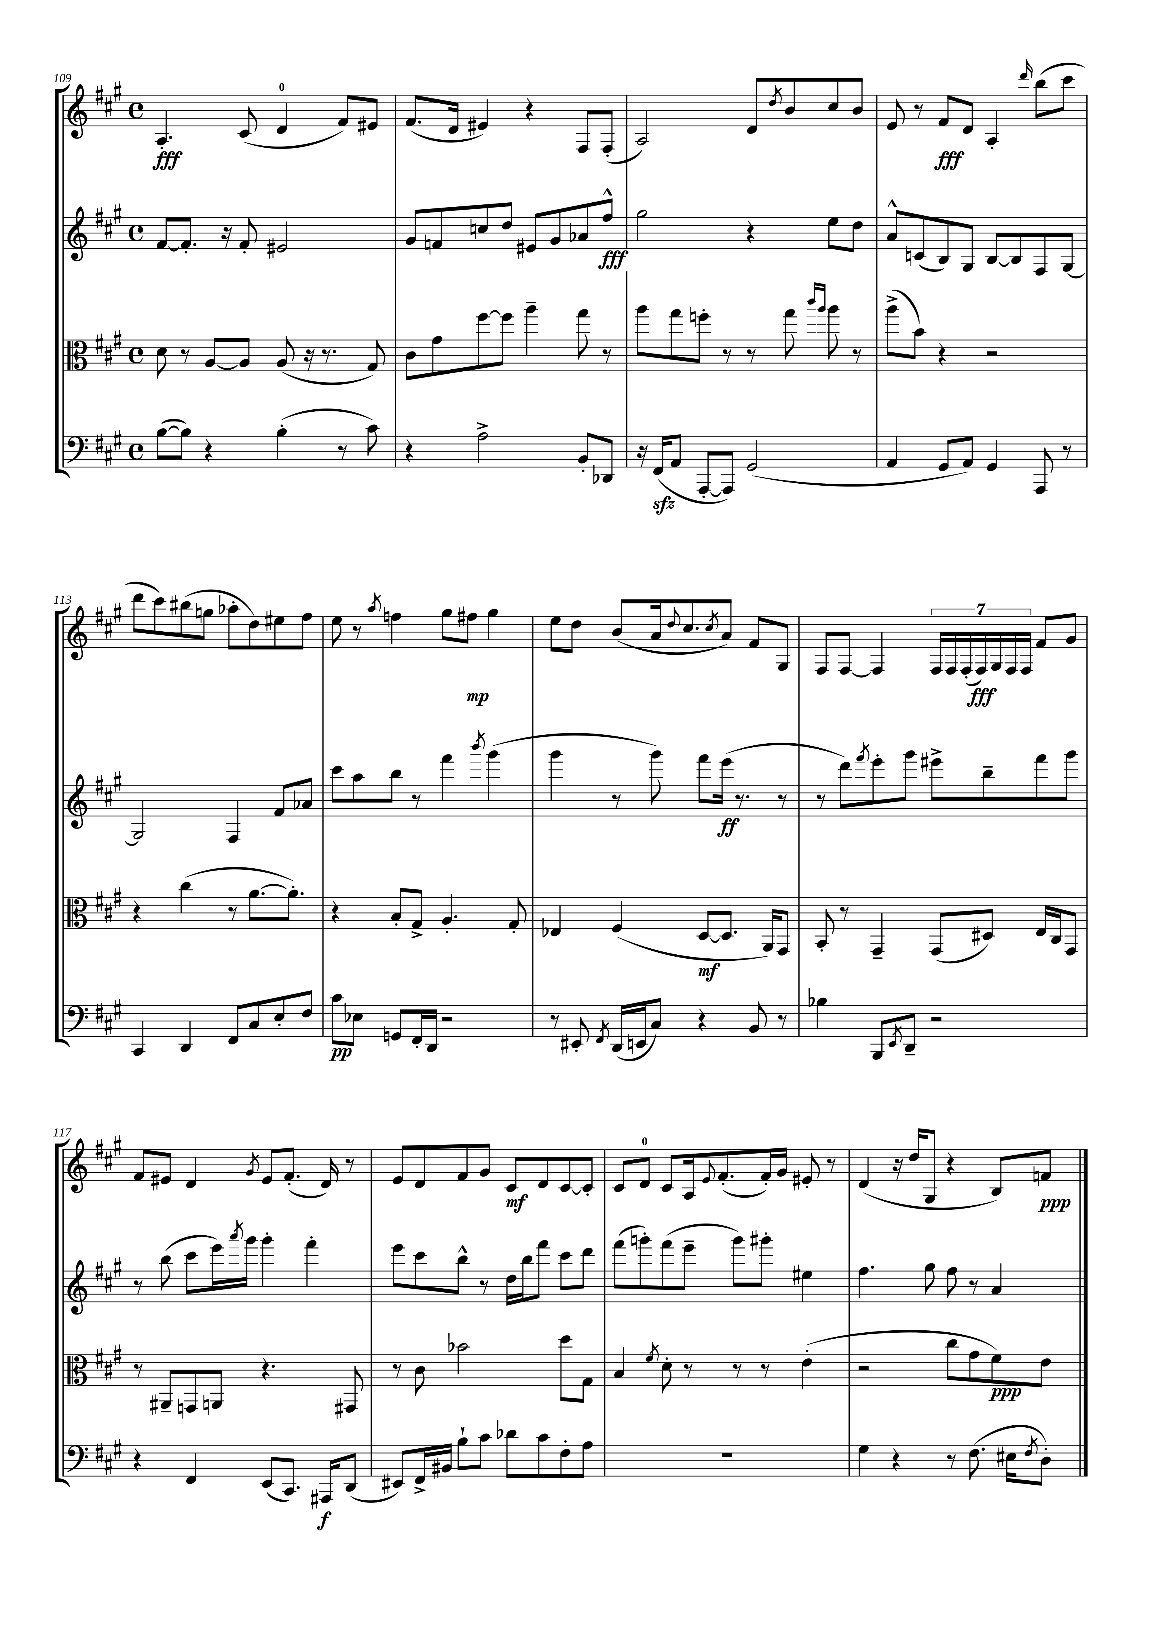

**kern	**dynam	**kern	**dynam	**kern	**dynam	**kern	**dynam
*part4	*part4	*part3	*part3	*part2	*part2	*part1	*part1
*staff4	*staff4	*staff3	*staff3	*staff2	*staff2	*staff1	*staff1
*clefF4	*	*clefC3	*	*clefG2	*	*clefG2	*
*k[f#c#g#]	*	*k[f#c#g#]	*	*k[f#c#g#]	*	*k[f#c#g#]	*
*M4/4	*	*M4/4	*	*M4/4	*	*M4/4	*
*met(c)	*	*met(c)	*	*met(c)	*	*met(c)	*
=109	=109	=109	=109	=109	=109	=109	=109
([8B\L	.	8d\	.	[8f#/L	.	4.A'/	fff
8B\J])	.	8r	.	8.f#'/J]	.	.	.
4r	.	[8A/L	.	.	.	.	.
.	.	.	.	16r	.	.	.
.	.	8A/J]	.	8f#'/	.	(8c#/	.
(4B'\	.	(8A/	.	2e#X/	.	4d/	.
.	.	16r	.	.	.	.	.
.	.	8.r	.	.	.	.	.
8r	.	.	.	.	.	8f#/L)	.
8c#\)	.	8G#/)	.	.	.	8e#X/J	.
=110	=110	=110	=110	=110	=110	=110	=110
4r	.	8c#\L	.	8g#/L	.	(8.f#/L	.
.	.	8g#\	.	8fn/	.	.	.
.	.	.	.	.	.	16d/Jk	.
2A^\	.	[8ff#\	.	8ccn/	.	4e#X/)	.
.	.	8ff#\J]	.	8dd/J	.	.	.
.	.	4aa~\	.	8e#X/L	.	4r	.
.	.	.	.	8g#/	.	.	.
8BB'/L	.	8gg#\	.	8a-X/	.	8F#/L	.
8DD-X/J	.	8r	.	8ff#^^/J	fff	(8F#'/J	.
=111	=111	=111	=111	=111	=111	=111	=111
16r	.	8aa\L	.	2gg#\	.	2A/)	.
(16FF#zz/KL	.	.	.	.	.	.	.
8AA/J	.	8gg#\	.	.	.	.	.
[8AAA'/L	.	8ffn'\J	.	.	.	.	.
8AAA/J])	.	8r	.	.	.	.	.
(2GG#/	.	8r	.	4r	.	8d/L	.
.	.	.	.	.	.	8qdd/	.
.	.	8gg#\	.	.	.	8b/	.
.	.	16qqccc#/LL	.	.	.	.	.
.	.	16qqaa/JJ	.	.	.	.	.
.	.	8aa\	.	8ee\L	.	8cc#/	.
.	.	8r	.	8dd\J	.	8b/J	.
=112	=112	=112	=112	=112	=112	=112	=112
4AA/	.	(8aa^\L	.	8a^^/L	.	8e/	.
.	.	8b\J)	.	(8cn/	.	8r	.
8GG#/L	.	4r	.	8B/)	.	8f#/L	fff
8AA/J)	.	.	.	8G#/J	.	8d/J	.
4GG#/	.	2r	.	[8B/L	.	4A'/	.
.	.	.	.	8B/]	.	.	.
.	.	.	.	.	.	16qqddd/	.
8AAA/	.	.	.	8F#/	.	(8bb\L	.
8r	.	.	.	[8G#/J	.	8ccc#\J	.
!!LO:LB:g=z
=113	=113	=113	=113	=113	=113	=113	=113
4CC#/	.	4r	.	2G#/]	.	8ddd\L	.
.	.	.	.	.	.	8ccc#\)	.
4DD/	.	(4cc#\	.	.	.	(8bb#X\	.
.	.	.	.	.	.	8ggn\J	.
8FF#/L	.	8r	.	4F#/	.	8aa-X'\L	.
8C#/	.	[8.a\L	.	.	.	8dd\)	.
8E'/	.	.	.	8f#/L	.	8ee#X\	.
.	.	8.a'\J])	.	.	.	.	.
8F#/J	.	.	.	8a-X/J	.	8ff#\J	.
=114	=114	=114	=114	=114	=114	=114	=114
8c#\L	pp	4r	.	8ccc#\L	.	8ee\	.
8E-X\J	.	.	.	8aa\	.	8r	.
.	.	.	.	.	.	8qaa/	.
8GGn/L	.	8B'/L	.	8bb\J	.	4ffn\	.
16FF#'/L	.	8G#^/J	.	8r	.	.	.
16DD/JJ	.	.	.	.	.	.	.
2r	.	4.A'/	.	4fff#\	.	8gg#\L	.
.	.	.	.	.	.	8ff#X\J	mp
.	.	.	.	8qbbb/	.	.	.
.	.	.	.	(4ggg#\	.	4gg#\	.
.	.	8G#'/	.	.	.	.	.
=115	=115	=115	=115	=115	=115	=115	=115
8r	.	4E-X/	.	4ggg#\	.	8ee\L	.
8EE#X'/	.	.	.	.	.	8dd\J	.
8qFF#/	.	.	.	.	.	.	.
(16DD/LL	.	(4F#/	.	8r	.	(8b/L	.
16EEn/J	.	.	.	.	.	.	.
8C#/J)	.	.	.	8ggg#\)	.	16a/k	.
.	.	.	.	.	.	8qqdd/	.
.	.	.	.	.	.	8.cc#/	.
4r	.	[8D/L	mf	8fff#\L	.	.	.
.	.	.	.	.	.	8qcc#/	.
.	.	8.D/J]	.	(16eee\Jk	ff	8a/J)	.
.	.	.	.	8.r	.	.	.
8BB/	.	.	.	.	.	8f#/L	.
.	.	16AA/KL)	.	.	.	.	.
8r	.	8GG#/J	.	8r	.	8G#/J	.
=116	=116	=116	=116	=116	=116	=116	=116
4B-X\	.	8BB'/	.	8r	.	8F#/L	.
.	.	8r	.	8ddd\L)	.	[8F#/J	.
.	.	.	.	8qfff#/	.	.	.
8BBB/L	.	4GG#~/	.	8eee'\	.	4F#/]	.
8qEE/	.	.	.	.	.	.	.
8DD~/J	.	.	.	8ggg#\J	.	.	.
2r	.	(8GG#/L	.	8eee#X^\L	.	28F#/LL	.
.	.	.	.	.	.	28F#/	.
.	.	.	.	.	.	(28F#'/	.
.	.	.	.	.	.	28F#/)	fff
.	.	8D#X/J)	.	8bb~\	.	.	.
.	.	.	.	.	.	28G#/	.
.	.	.	.	.	.	28F#/	.
.	.	.	.	.	.	28F#/JJ	.
.	.	16E/LL	.	8fff#\	.	8f#/L	.
.	.	16C#/J	.	.	.	.	.
.	.	8GG#/J	.	8ggg#\J	.	8g#/J	.
!!LO:LB:g=z
=117	=117	=117	=117	=117	=117	=117	=117
4r	.	8r	.	8r	.	8f#/L	.
.	.	8AA#X~/L	.	(8bb\	.	8e#X/J	.
4FF#/	.	8GGn/	.	8ccc#\L	.	4d/	.
.	.	8AAn/J	.	16eee\L)	.	.	.
.	.	.	.	8qaaa/	.	.	.
.	.	.	.	16ggg#\JJ	.	.	.
.	.	.	.	.	.	8qg#/	.
(8EE/L	.	4.r	.	4ggg#'\	.	8e#/L	.
8.CC#/J)	.	.	.	.	.	(8.f#'/J	.
.	.	.	.	4fff#'\	.	.	.
16AAA#X/KL	f	.	.	.	.	16d/)	.
(8DD/J	.	8GG#X/	.	.	.	8r	.
=118	=118	=118	=118	=118	=118	=118	=118
8EE#X/L)	.	8r	.	8eee\L	.	8e/L	.
16FF#^/L	.	8c#\	.	8ccc#\	.	8d/	.
16BB#X/JJ	.	.	.	.	.	.	.
8B`\L	.	2b-X\	.	8bb^^\J	.	8f#/	.
8c#\J	.	.	.	8r	.	8g#/J	.
8d-X\L	.	.	.	16dd\LL	.	8c#/L	mf
.	.	.	.	16bb\J	.	.	.
8c#\	.	.	.	8fff#\J	.	8d/	.
8F#'\	.	8dd\L	.	8ccc#\L	.	[8c#/	.
8A\J	.	8G#\J	.	8ddd\J	.	8c#'/J]	.
=119	=119	=119	=119	=119	=119	=119	=119
1r	.	4B/	.	(8fff#\L	.	8c#/L	.
.	.	.	.	8gggn'\)	.	8d/J	.
.	.	8qf#/	.	.	.	.	.
.	.	8d'\	.	(8fff#\	.	8c#/L	.
.	.	8r	.	8eee~\J	.	16A/k	.
.	.	.	.	.	.	8qqe/	.
.	.	.	.	.	.	(8.f#'/	.
.	.	8r	.	8ggg\L)	.	.	.
.	.	8r	.	8ggg#X'\J	.	16f#'/L)	.
.	.	.	.	.	.	16g#/JJ	.
.	.	(4e'\	.	4ee#X\	.	8e#X'/	.
.	.	.	.	.	.	8r	.
=120	=120	=120	=120	=120	=120	=120	=120
4G#\	.	2r	.	4.ff#\	.	(4d/	.
4r	.	.	.	.	.	16r	.
.	.	.	.	.	.	16dd/KL	.
.	.	.	.	8gg#\	.	8G#/J	.
8r	.	8cc#\L	.	8ff#\	.	4r	.
(8.F#\	.	8g#\	.	8r	.	.	.
.	.	8f#\)	ppp	4a/	.	8B/L)	.
16E#X\KL	.	.	.	.	.	.	.
8qF#/	.	.	.	.	.	.	.
8D'\J)	.	8e\J	.	.	.	8fn/J	ppp
==	==	==	==	==	==	==	==
*-	*-	*-	*-	*-	*-	*-	*-
